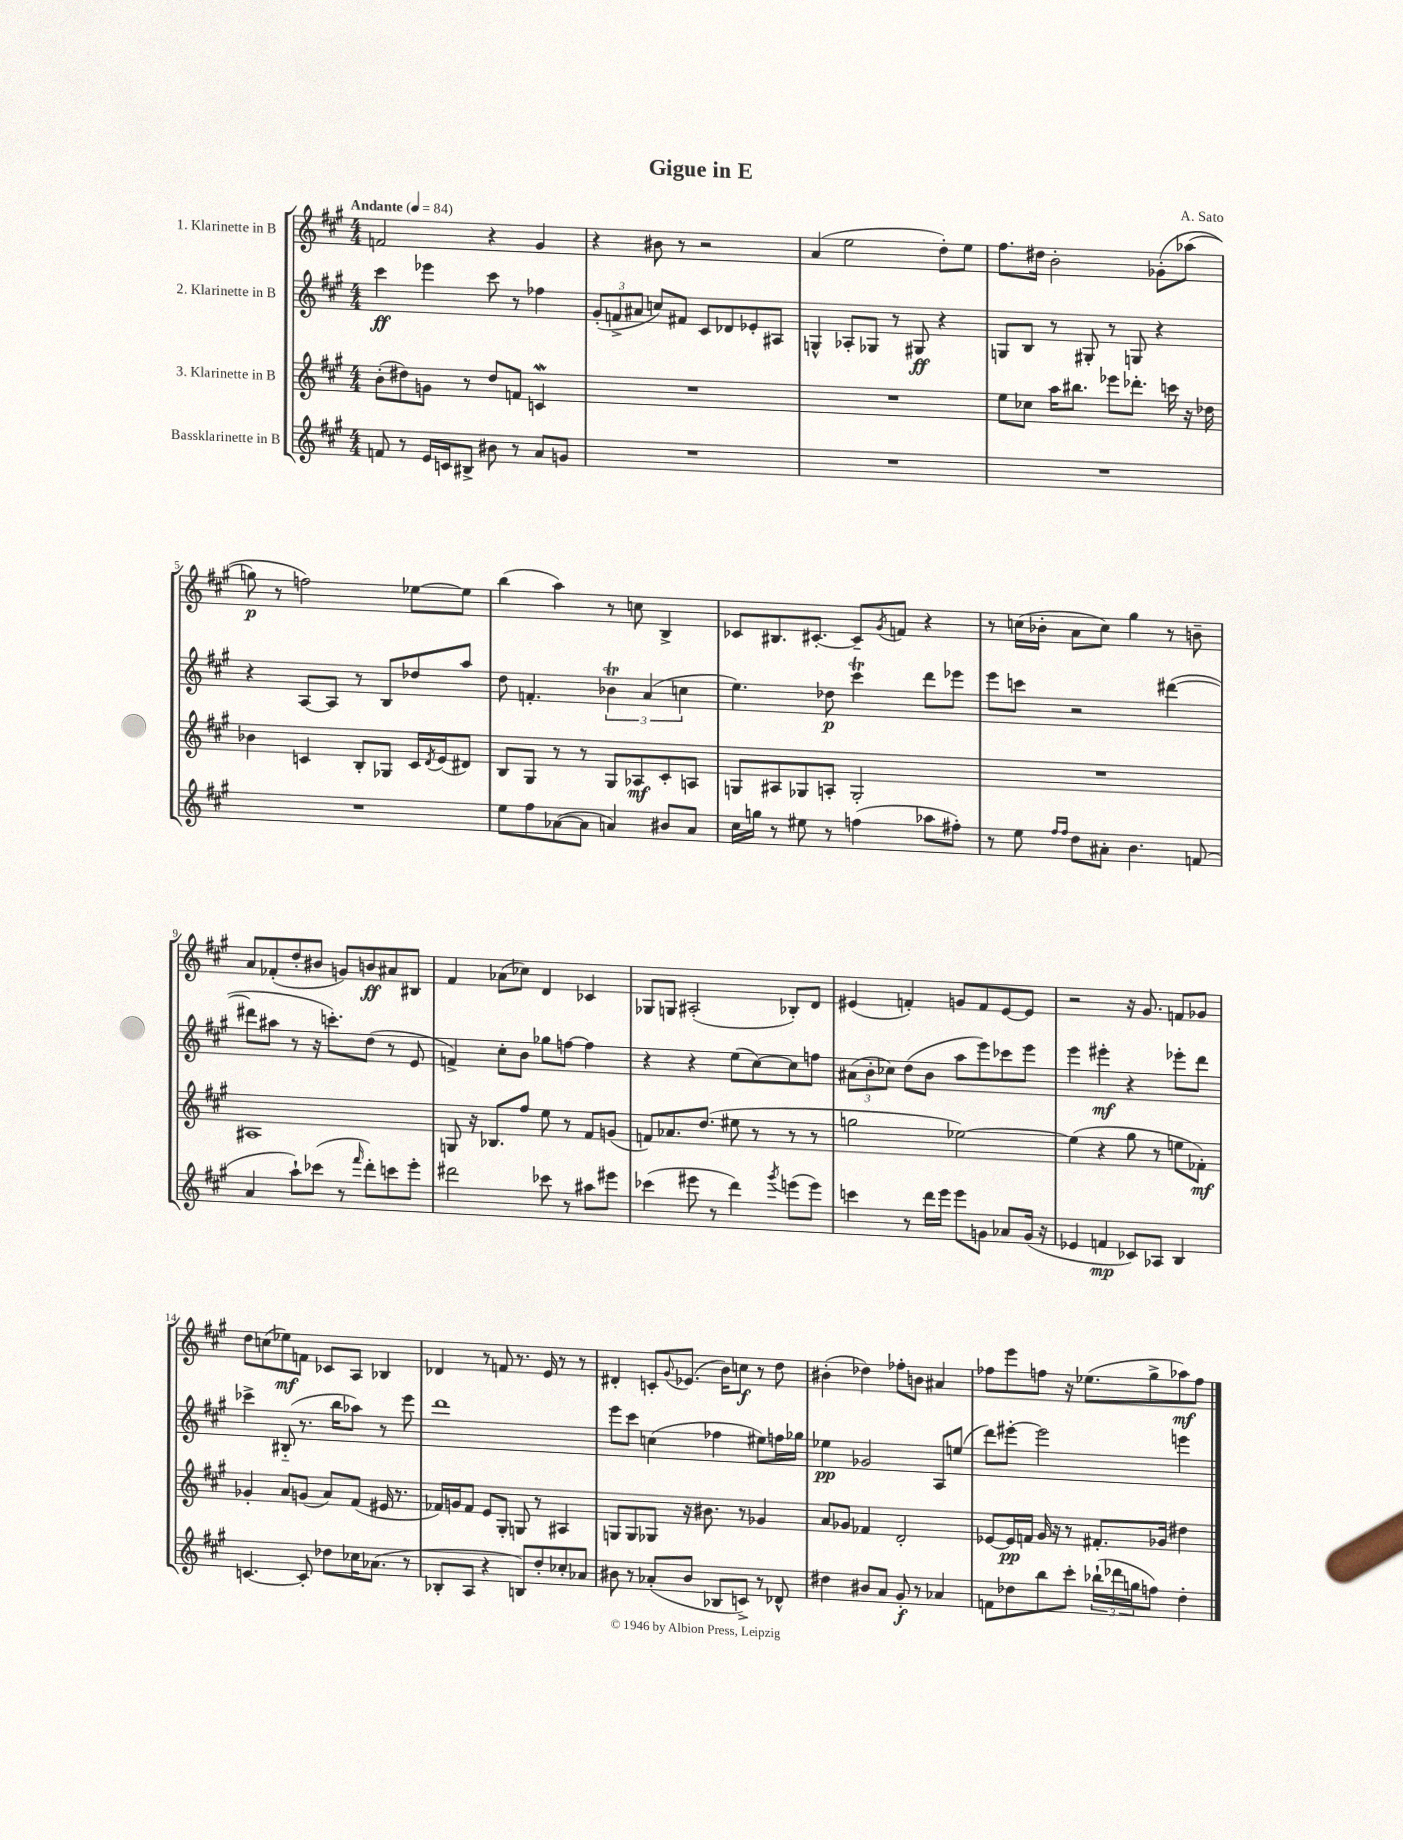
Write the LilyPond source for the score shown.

\header { title = "Gigue in E" composer = "A. Sato" }
<<
\new StaffGroup <<
\new Staff = "s0" \with { instrumentName = "1. Klarinette in B" } {
    \clef treble \key a \major \numericTimeSignature \time 4/4 \tempo "Andante" 4 = 84
    f'2 r4 gis'4 |
    r4 bis'8 r8 r2 |
    a'4( e''2 d''8-.) e''8 |
    fis''8. dis''16 b'2-. ges'8-.\( aes''8( |
    g''8\p) r8 f''2\) ees''8~ ees''8 |
    b''4( a''4) r8 c''8 b4-> |
    ces'8 bis8. cis'8.~-. cis'8-- \acciaccatura { gis'8 } f'8 r4 |
    r8 c''16( bes'16-. a'8 c''8) gis''4 r8 b'8-- |
    a'8 fes'8-.( d''8-. bis'8 g'8) b'8\ff ais'8 bis8 |
    fis'4 aes'8( ces''8) d'4 ces'4 |
    ges8 g8 ais2-.( bes8-.) d'8 |
    eis'4( f'4-.) g'8 f'8 eis'8~ eis'8 |
    r2 r16 gis'8. f'8 ges'8 |
    d''8 c''8( ees''8\mf) f'8 ces'8 a8 bes4 |
    des'4 r8 f'8 r8. e'16 r8 r8 |
    dis'4-. c'8-. \appoggiatura { gis'8 } ees'8.( b'16) c''8\f r8 d''8 |
    bis'4-.( des''4) fes''8-. b'8 ais'4 |
    fes''8 e'''8 f''8 r16 ees''8.( gis''8-> aes''8\mf) f''8 \bar "|." |
}
\new Staff = "s1" \with { instrumentName = "2. Klarinette in B" } {
    \clef treble \key a \major \numericTimeSignature \time 4/4
    cis'''4\ff ees'''4 cis'''8 r8 fes''4 |
    \tuplet 3/2 { gis'8-.( f'8-> ais'8 } c''8) fis'8 cis'8 des'8 ees'8-. ais8 |
    g4-^ aes8-. ges8 r8 gis8\ff r4 |
    g8 b8 r8 gis8-. r8 g8 r4 |
    r4 a8~ a8 r8 b8 des''8 a''8 |
    d''8 f'4.-. \tuplet 3/2 { bes'4\trill a'4( c''4 } |
    e''4.) des''8\p cis'''4\trill d'''8 ees'''8 |
    e'''8 c'''8 r2 dis'''4~( |
    dis'''8 ais''8 r8 r16 c'''8.-.) d''8( r8 e'8 |
    f'4->) cis''8-. b'8 ges''8 f''8~ f''4 |
    r4 r4 e''8( cis''8~) cis''8 f''8 |
    \tuplet 3/2 { ais'8( b'8-. ces''8) } d''8( b'8 a''8 e'''8) ces'''8 e'''8 |
    e'''4 eis'''4-.\mf r4 ees'''8-. d'''8 |
    ces'''4-> bis8-_( r8. b''16 aes''8) r8 e'''8 |
    d'''1 |
    e'''8 cis'''8 c''4( fes''4 eis''8) f''16 ges''16 |
    ees''4\pp ges'2 a8 e''8( |
    d'''8) eis'''8~-. eis'''2 e'''4 \bar "|." |
}
\new Staff = "s2" \with { instrumentName = "3. Klarinette in B" } {
    \clef treble \key a \major \numericTimeSignature \time 4/4
    b'8-.( dis''8) g'8 r8 dis''8 f'8 c'4\mordent |
    R1 |
    R1 |
    e''8 ces''8 a''16 bis''8. ees'''8 des'''8.-. c'''16 r16 des''16 |
    bes'4 c'4 b8-. ges8 c'16 \acciaccatura { d'8 } e'16( dis'8) |
    b8 gis8 r8 r8 gis8 aes8\mf cis'8-. a8 |
    g8 ais8 ges8 a8-. ges2-. |
    R1 |
    ais1 |
    g8 r16 bes8. fis''8 e''8 r8 fis'8 g'8( |
    f'8) aes'8. d''8.( eis''8 r8 r8 r8 |
    g''2 ees''2~) |
    ees''4( r4 gis''8 r8 e''8 fes'8-.\mf) |
    ges'4-. a'8 g'8( a'8) fis'8( eis'16 r8. |
    fes'16) g'16 fes'8 e'8 gis8-. g8 r8 ais4 |
    g8 g8 ges8 r16 bis'8. r8 ges'4 |
    a'8 ges'8 fes'4 d'2-. |
    ees'8~ ees'16\pp f'16 gis'16 r16 r8 fis'8.-. ges'16 dis''4 \bar "|." |
}
\new Staff = "s3" \with { instrumentName = "Bassklarinette in B" } {
    \clef treble \key a \major \numericTimeSignature \time 4/4
    f'8 r8 e'16 c'16 bis8-> bis'8 r8 a'8 g'8 |
    R1 |
    R1 |
    R1 |
    R1 |
    e''8 fis''8 aes'8~( aes'8 a'4) bis'8 a'8 |
    cis''16 g''16 r8 eis''8 r8 f''4( aes''8 fis''8-.) |
    r8 e''8 \grace { fis''16 fis''16 } d''8 ais'8-. b'4. f'8( |
    a'4 a''8-!) ces'''8( r8 \grace { fis'''16 } d'''8-.) c'''8 e'''8-. |
    dis'''2 ces'''8 r8 ais''8 eis'''8 |
    ces'''4( eis'''8 r8 d'''4) \acciaccatura { gis'''8 } e'''8( e'''8) |
    c'''4 r8 d'''16 e'''16 e'''8 g'8 aes'8 g'16( r16 |
    ees'4 f'4\mp ces'8) aes8 b4 |
    c'4.~ c'8-. des''8 ces''16 aes'8.( r8 |
    bes8-. a8 r4 b8) d''8-. ces''8-. aes'8 |
    bis'8 r8 aes'8-.( bis'8 bes8 c'8->) r8 des'8-^ |
    dis''4 bis'8 a'8 gis'8-.\f r8 aes'4 |
    f'8 des''8 b''8 cis'''8-. \tuplet 3/2 { bes''16-!( des'''16 g''16 } f''8) des''4-. \bar "|." |
}
>>
>>
